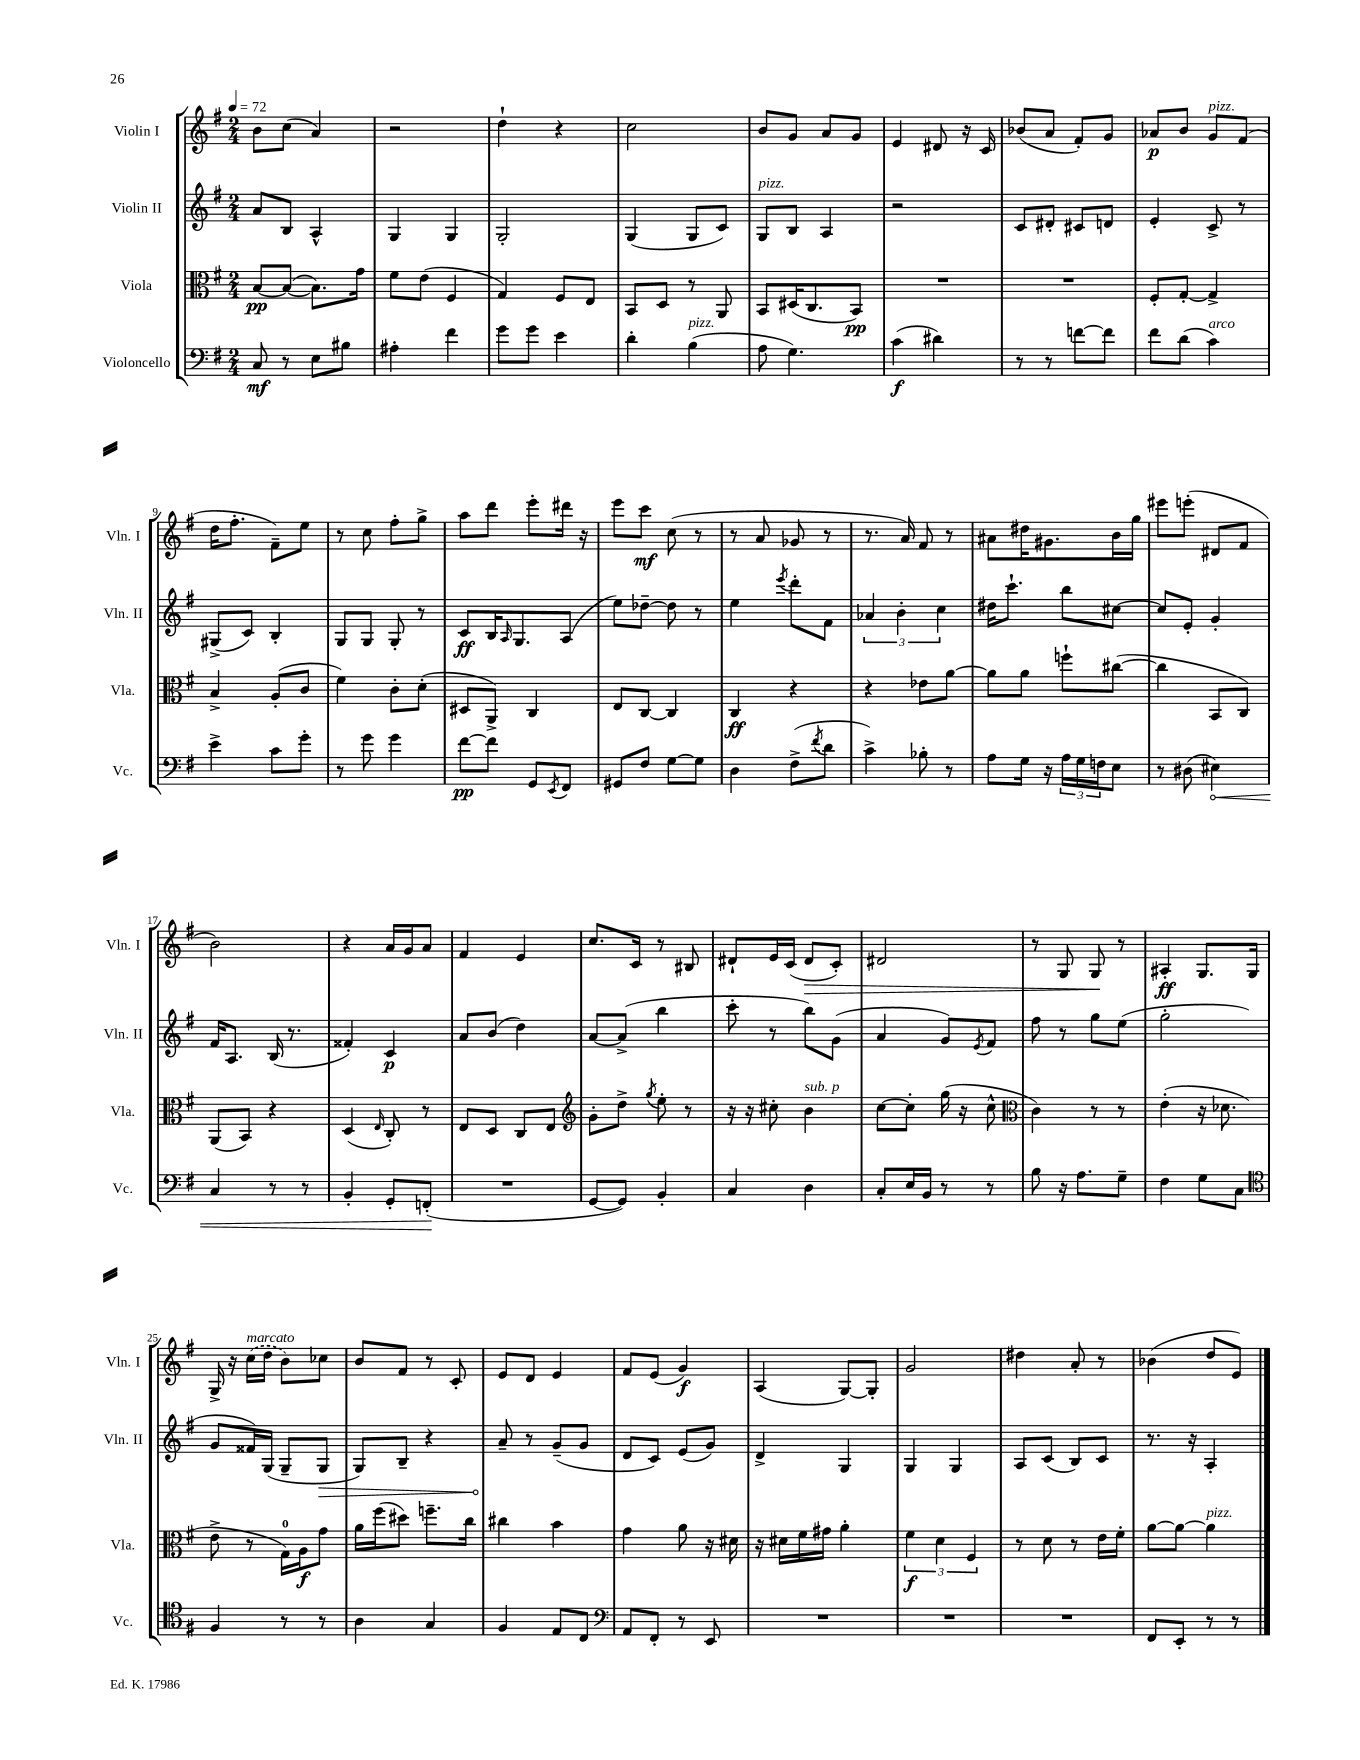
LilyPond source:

<<
\new StaffGroup <<
\new Staff = "s0" \with { instrumentName = "Violin I" shortInstrumentName = "Vln. I" } {
    \clef treble \key g \major \numericTimeSignature \time 2/4 \tempo 4 = 72
    b'8 c''8( a'4) |
    r2 |
    d''4-! r4 |
    c''2 |
    b'8 g'8 a'8 g'8 |
    e'4 dis'8 r16 c'16 |
    bes'8( a'8 fis'8-.) g'8 |
    aes'8\p b'8 g'8^\markup { \italic "pizz." } fis'8( |
    d''16 fis''8.-. fis'8--) e''8 |
    r8 c''8 fis''8-. g''8-> |
    a''8 d'''8 e'''8-. dis'''16 r16 |
    e'''8 c'''8\mf c''8( r8 |
    r8 a'8 ges'8 r8 |
    r8. a'16) fis'8 r8 |
    ais'8 dis''16 gis'8. b'16 g''16 |
    eis'''8 e'''8-.( dis'8 fis'8 |
    b'2) |
    r4 a'16 g'16 a'8 |
    fis'4 e'4 |
    c''8. c'16 r8 bis8 |
    dis'8-! e'16 c'16( dis'8\> c'8-.) |
    dis'2 |
    r8 g8 g8\! r8 |
    ais4-.\ff g8. g16 |
    g16-> r16 \once \slurDashed c''16^\markup { \italic "marcato" }( d''16 b'8) ces''8 |
    b'8 fis'8 r8 c'8-. |
    e'8 d'8 e'4 |
    fis'8 e'8( g'4\f) |
    a4( g8~) g8-. |
    g'2 |
    dis''4 a'8-. r8 |
    bes'4( d''8 e'8) \bar "|." |
}
\new Staff = "s1" \with { instrumentName = "Violin II" shortInstrumentName = "Vln. II" } {
    \clef treble \key g \major \numericTimeSignature \time 2/4
    a'8 b8 a4-^ |
    g4 g4 |
    g2-. |
    g4( g8 c'8) |
    g8^\markup { \italic "pizz." } b8 a4 |
    r2 |
    c'8 dis'8-. cis'8 d'8 |
    e'4-. c'8-> r8 |
    gis8->( c'8) b4-. |
    g8 g8 g8-. r8 |
    c'8\ff b16 \grace { a16 } g8. a8( |
    e''8) des''8~-- des''8 r8 |
    e''4 \acciaccatura { e'''8 } d'''8-. fis'8 |
    \tuplet 3/2 { aes'4 b'4-. c''4 } |
    dis''16 c'''8.-! b''8 cis''8~ |
    cis''8 e'8-. g'4-. |
    fis'16 a8. b16( r8. |
    fisis'4-.) c'4\p |
    a'8 b'8( d''4) |
    a'8~ a'8->( b''4 |
    c'''8-. r8 b''8) g'8( |
    a'4 g'8) \acciaccatura { e'8 } fis'8 |
    fis''8 r8 g''8 e''8( |
    g''2-. |
    g'8 fisis'16) g16( g8-- \once \override Hairpin.circled-tip = ##t g8\> |
    g8) b8-- r4 |
    a'8--\! r8 g'8--( g'8 |
    d'8 c'8) e'8( g'8) |
    d'4-> g4 |
    g4 g4 |
    a8 c'8( b8) c'8 |
    r8. r16 a4-. \bar "|." |
}
\new Staff = "s2" \with { instrumentName = "Viola" shortInstrumentName = "Vla." } {
    \clef alto \key g \major \numericTimeSignature \time 2/4
    b8~\pp b8~( b8.) g'16 |
    fis'8 e'8( fis4 |
    g4) fis8 e8 |
    b,8 d8 r8 a,8 |
    b,8 dis16( c8. b,8\pp) |
    R2 |
    R2 |
    fis8-. g8~-. g4-> |
    b4-> a8-.( c'8 |
    fis'4) c'8-. d'8-.( |
    dis8 a,8->) c4 |
    e8 c8~ c4 |
    c4\ff r4 |
    r4 ees'8 a'8~ |
    a'8 a'8 f''8-! cis''8~( |
    cis''4 b,8 c8) |
    a,8( b,8) r4 |
    d4( \grace { e16 } c8-.) r8 |
    e8 d8 c8 e8 |
    \clef treble g'8-. d''8-> \acciaccatura { g''8 } e''8-. r8 |
    r16 r16 cis''8-. b'4^\markup { \italic "sub. p" } |
    c''8~ c''8-. g''16( r16 c''8-^ |
    \clef alto c'4) r8 r8 |
    e'4-.( r16 des'8. |
    e'8-> r8 g16-0) a16\f g'8 |
    a'16 fis''16( dis''8) f''8.-- c''16 |
    cis''4 b'4 |
    g'4 a'8 r16 dis'16 |
    r16 dis'16 fis'16 gis'16 a'4-. |
    \tuplet 3/2 { fis'4\f d'4 fis4 } |
    r8 d'8 r8 e'16 fis'16-. |
    a'8~ a'8~ a'4^\markup { \italic "pizz." } \bar "|." |
}
\new Staff = "s3" \with { instrumentName = "Violoncello" shortInstrumentName = "Vc." } {
    \clef bass \key g \major \numericTimeSignature \time 2/4
    c8\mf r8 e8 bis8 |
    ais4-. fis'4 |
    g'8 g'8 e'4 |
    d'4-. b4^\markup { \italic "pizz." }( |
    a8 g4.) |
    c'4\f( dis'4) |
    r8 r8 f'8~ f'8 |
    fis'8 d'8( c'4^\markup { \italic "arco" }) |
    e'4-> c'8 g'8-. |
    r8 g'8 g'4 |
    fis'8~\pp fis'8 g,8 \acciaccatura { e,8 } fis,8 |
    gis,8 fis8 g8~ g8 |
    d4 fis8->( \acciaccatura { fis'8 } d'8 |
    c'4->) bes8-. r8 |
    a8 g16 r16 \tuplet 3/2 { a16 g16 f16 } e8 |
    r8 dis8( \once \override Hairpin.circled-tip = ##t eis4\<) |
    c4 r8 r8 |
    b,4-. g,8-. f,8-.\!( |
    R2 |
    g,8~ g,8) b,4-. |
    c4 d4 |
    c8-. e16 b,16 r8 r8 |
    b8 r16 a8. g8-- |
    fis4 g8 c8 |
    \clef tenor fis4 r8 r8 |
    a4 g4 |
    fis4 e8 c8 |
    \clef bass a,8 fis,8-. r8 e,8 |
    R2 |
    R2 |
    R2 |
    fis,8 e,8-. r8 r8 \bar "|." |
}
>>
>>
